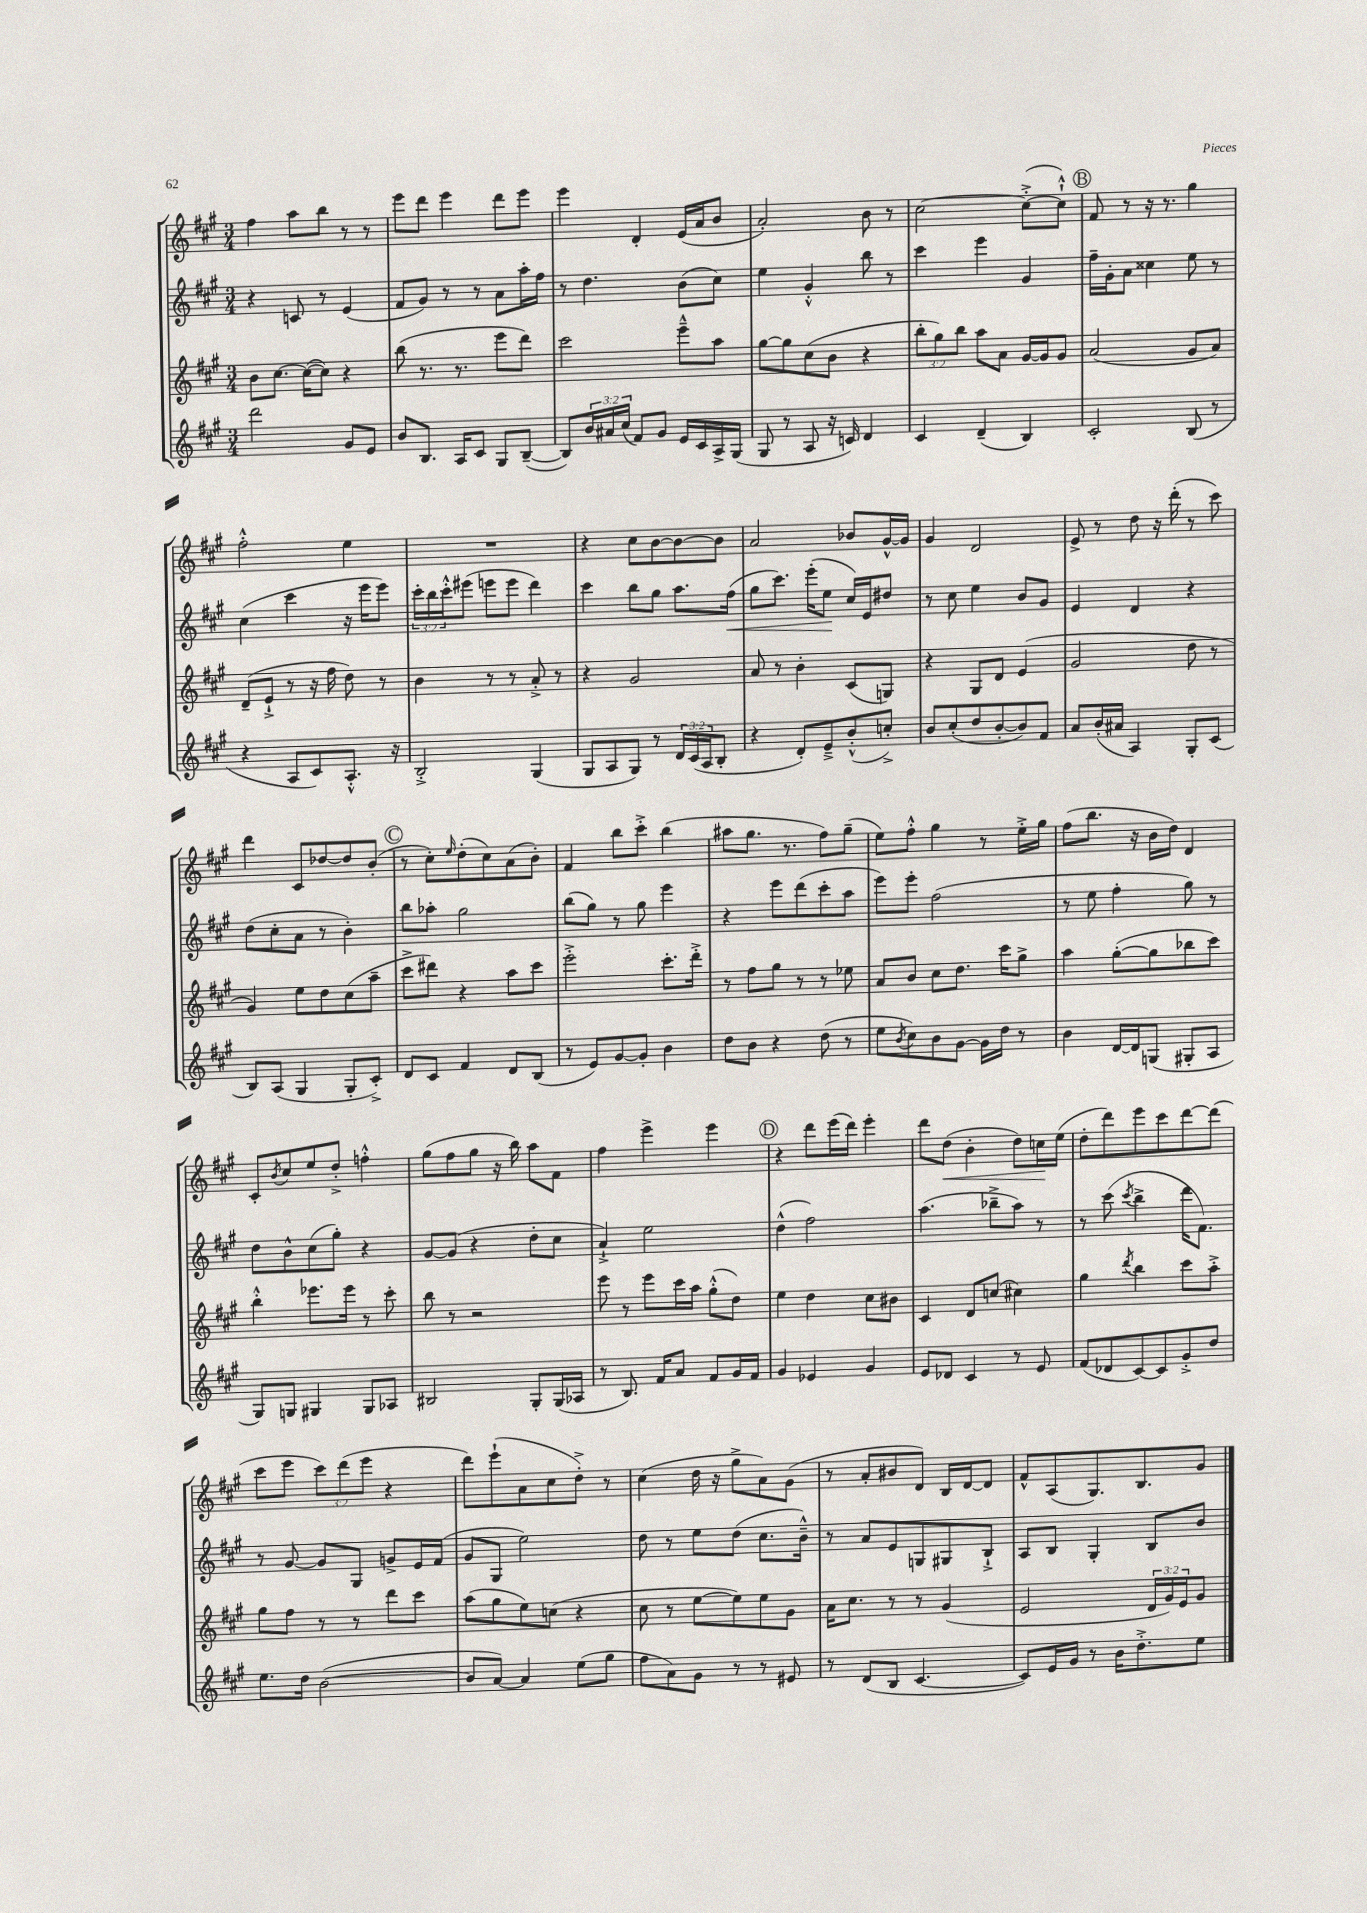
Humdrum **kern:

**kern	**kern	**kern	**kern
*staff4	*staff3	*staff2	*staff1
*clefG2	*clefG2	*clefG2	*clefG2
*k[f#c#g#]	*k[f#c#g#]	*k[f#c#g#]	*k[f#c#g#]
*M3/4	*M3/4	*M3/4	*M3/4
2ddd	8b	4r	4ff#
.	[8.cc#	.	.
.	.	8c	8aa
.	(16cc#_	.	.
.	8cc#])	8r	8bb
8g#	4r	(4e	8r
8e	.	.	8r
=	=	=	=
8b	(8bb	8f#	8eee
8.B	8.r	8g#)	8ddd
.	.	8r	4eee
16A	8.r	.	.
8c#	.	8r	.
8G#	8eee	8a	8ddd
([8B~	8ddd)	16aa'	8eee
.	.	16ff#	.
=	=	=	=
8B])	2ccc#	8r	4eee
24b	.	4.dd	.
24a#	.	.	.
(24cc#	.	.	.
8f#)	.	.	4d'
8g#	.	.	.
16e	8eee~^^	(8b	(16e
16c#	.	.	16a
16A^	8aa	8cc#)	8b
(16G#	.	.	.
=	=	=	=
8G#	[8gg#	4ee	2a')
8r	8gg#]	.	.
8A	(8cc#	4g#'^^	.
16r	8b	.	.
16c)	.	.	.
4d	4r	8bb	8b
.	.	8r	8r
=	=	=	=
4c#	12bb'	4ccc#	[2cc#
.	12gg#)	.	.
.	12bb	.	.
(4d~	8aa	4eee	.
.	8a	.	.
4B)	[16g#	4g#	(8cc#'^_
.	16g#]	.	.
.	8g#	.	8cc#`^^])
=	=	=	=
2c#'	(2a	16ff#~	8f#
.	.	16g#'	.
.	.	8a	8r
.	.	4cc##	16r
.	.	.	8.r
(8B	8g#	8ee	4gg#
8r	8a)	8r	.
=	=	=	=
4r	(8d~	(4cc#	2ff#'^^
.	8e`^	.	.
8A	8r	4ccc#	.
8c#)	16r	.	.
.	16ff#	.	.
8.A'^^	8dd)	16r	4ee
.	.	16eee	.
.	8r	8eee)	.
16r	.	.	.
=	=	=	=
2B'^	4b	24ccc#'	2.r
.	.	24bb	.
.	.	24ccc#'^^	.
.	.	(8eee#	.
.	8r	8eee	.
.	8r	8eee	.
(4G#	8a'^	4ddd)	.
.	8r	.	.
=	=	=	=
8G#	4r	4ccc#	4r
8A	.	.	.
8G#)	2g#	8bb	8cc#
8r	.	8gg#	[8b
24d	.	8.aa	8b_
(24c#	.	.	.
24A	.	.	.
8B'	.	.	8b]
.	.	(16ff#	.
=	=	=	=
4r	8a	8gg#	2a
.	8r	8.ccc#)	.
8d')	4b'	.	.
.	.	(16eee'	.
8e~^	.	8ee	.
(8b'^^	(8c#	16cc#)	8b-
.	.	16e	.
8cc'^)	8G)	8dd#	[16g#^^
.	.	.	16g#]
=	=	=	=
8b	4r	8r	4g#
(8cc#'	.	8cc#	.
8dd	8G#	4ee	2d
[8b'	8d	.	.
8b])	(4e	8b	.
8f#	.	8g#	.
=	=	=	=
8a	2g#	4e	8e^
(16b'	.	.	8r
16a#	.	.	.
4A)	.	4d	8dd
.	.	.	16r
.	.	.	(16ddd'
8G#'	8dd	4r	8r
(8c#	8r	.	8ccc#)
=	=	=	=
8B)	4g#)	(8dd	4ddd
(8A	.	8cc#'	.
4G#	8ee	8a	8c#
.	8dd	8r	[8dd-
8G#'	(8cc#	4b')	8dd-]
8c#'^)	8aa~	.	(8b'
=	=	=	=
8d	8ccc#^	8bb	8r
8c#	8ddd#)	8aa-'	8cc#')
.	.	.	16qqee
4f#	4r	2gg#	(8dd'
.	.	.	8cc#)
8d	8aa	.	(8a
(8B	8ccc#	.	8b')
=	=	=	=
8r	2eee'^	(8bb	4f#
8e)	.	8gg#)	.
[8g#	.	8r	8bb
8g#']	.	8gg#	8ccc#'^
4b	8.ccc#'	4eee	(4bb
.	16ddd'^	.	.
=	=	=	=
8dd	8r	4r	8aa#
8b	8ff#	.	8.gg#
4r	8gg#	8eee	.
.	.	.	8.r
.	8r	(8ddd	.
(8dd	8r	8ccc#'	8ff#)
8r	8ee-	8aa	(8gg#~
=	=	=	=
8ee	8a	8eee)	8ee)
8qb	.	.	.
8cc#)	8b	8eee'	8ff#'^^
8b	8cc#	(2ff#	4gg#
[8g#	8.dd	.	.
16g#]	.	.	8r
16dd	16ccc#	.	.
8r	8gg#^	.	16ee'^
.	.	.	16gg#
=	=	=	=
4b	4aa	8r	(8ff#
.	.	8ee	8.bb
[16d	([8gg#'	4ff#'	.
16d]	.	.	16r
(8G	8gg#]	.	16b
.	.	.	16dd)
8G#'	8bb-	8gg#)	4d
8A	8ccc#)	8r	.
=	=	=	=
8G#)	4bb'^^	8dd	8c#'
.	.	.	8qb
8G	.	8b^^	8cc#
4G#	8.eee-	(8cc#	8ee
.	.	8gg#')	8dd'^
.	16eee-	.	.
8G#	8r	4r	4ff'^^
8A-	8ccc#'	.	.
=	=	=	=
2B#	8bb	[8g#	(8gg#
.	8r	(8g#]	8ff#
.	2r	4r	8gg#
.	.	.	16r
.	.	.	16bb)
8G#'	.	8dd'	8aa
(16G#	.	8cc#	8f#
16A-	.	.	.
=	=	=	=
8r	8eee	4a`^)	4ff#
8.B)	8r	.	.
.	8eee	2ee	4eee^
16f#	.	.	.
8a	16ccc#	.	.
.	16aa	.	.
8f#	(8gg#'^^	.	4eee
16g#	8dd)	.	.
16f#	.	.	.
=	=	=	=
4g#	4ee	(4dd^^	4r
4e-	4dd	2ff#)	8ddd
.	.	.	(16eee
.	.	.	16ddd)
4g#	8cc#	.	4eee'
.	8b#	.	.
=	=	=	=
8e	4c#	(4.aa	8ddd
8d-	.	.	(8dd
4c#	8d	.	4b'
.	(8cc	8bb-~^	.
8r	4cc#)	8aa)	8dd)
8e	.	8r	16cc
.	.	.	(16ee
=	=	=	=
(8f#	4gg#	8r	8dd'
8d-	.	(8ccc#	8ddd)
.	8qddd	8qccc#	.
[8c#)	4bb	4bb^	8eee
8c#]	.	.	8ccc#
8g#'^	8ccc#	16ddd	[8ddd
.	.	8.f#)	.
8dd	8aa'^	.	(8ddd]
=	=	=	=
8.ee	8gg#	8r	8ccc#
.	8ff#	[8g#	8eee
16dd	.	.	.
([2b	8r	8g#]	12ccc#)
.	.	.	(12ddd
.	8r	8G#	.
.	.	.	12eee
.	8ddd	8g^	4r
.	8ccc#	16e	.
.	.	(16f#	.
=	=	=	=
8b]	(8aa	8g#	8ddd)
[8a)	8gg#	8G#	(8eee`
4a]	8ee)	2ee)	8a
.	(8cc	.	8cc#
(8ee	4r	.	8dd'^)
8gg#	.	.	8r
=	=	=	=
8ff#	8cc#	8dd	(4cc#
8a)	8r	8r	.
8g#	[8ee	8ee	16dd
.	.	.	16r
8r	8ee])	(8dd	8gg#^
8r	8ee	8.cc#	8a)
8e#	8g#	.	(8g#
.	.	16b~^^)	.
=	=	=	=
8r	16a	8r	8r
.	8.cc#	.	.
(8d	.	8a	8a'
8B	8r	8e	8b#
[4.c#	8r	8G	8d)
.	(4g#	8G#	16B
.	.	.	[16d
.	.	8B`^	8d]
=	=	=	=
8c#])	2e	8A	8f#^^
16e	.	8B	(8A
16g#	.	.	.
8r	.	4G#'	8.G#)
16b	.	.	.
8.dd'^	.	.	8.B
.	24d	8B	.
.	24g#)	.	.
.	24e	.	.
8ee	8g#	8b	8g#
==	==	==	==
*-	*-	*-	*-
